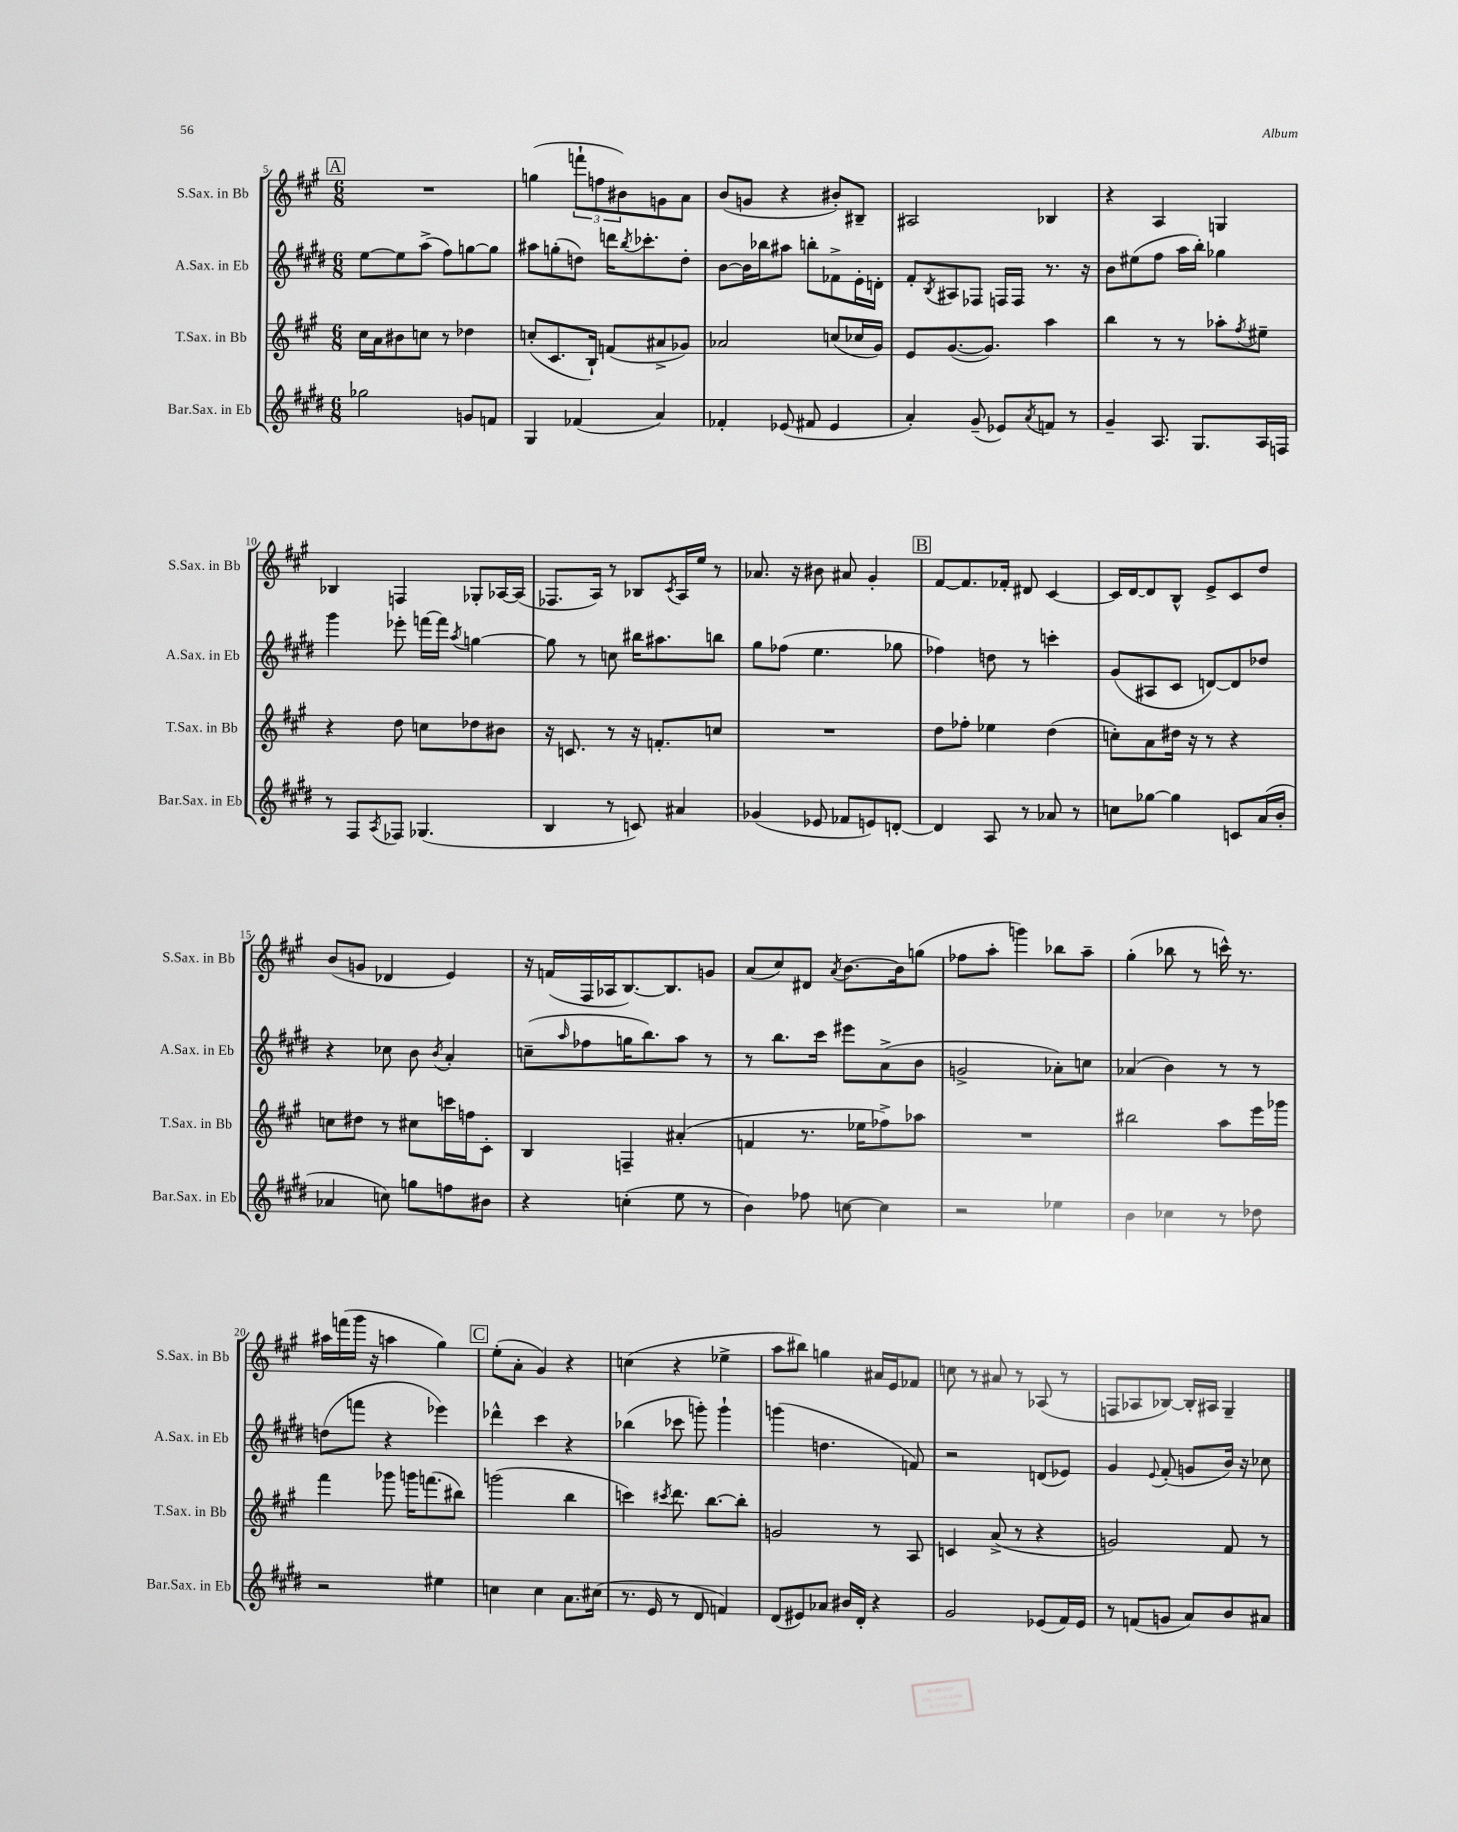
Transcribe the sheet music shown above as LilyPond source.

<<
\new StaffGroup <<
\new Staff = "s0" \with { instrumentName = "S.Sax. in Bb" shortInstrumentName = "S.Sax. in Bb" } {
    \clef treble \key a \major \numericTimeSignature \time 6/8
    \mark \markup { \box "A" } R2. |
    g''4( \tuplet 3/2 { f'''8-! f''8 bis'8) } g'8 a'8 |
    b'8( g'8 r4 bis'8-.) bis8-- |
    ais2 bes4 |
    r4 a4 g4 |
    bes4 f4 ges8-. aes16~ aes16( |
    fes8. a16) r8 bes8 \acciaccatura { cis'8 } a16 e''16 r8 |
    aes'8. r16 bis'8 ais'8 gis'4-. |
    \mark \markup { \box "B" } fis'8~ fis'8. fes'16-. dis'8 cis'4~ |
    cis'16 d'16~ d'8 b8-^ e'8-> cis'8 d''8 |
    b'8( g'8 des'4 e'4) |
    r16 f'16( fis16 aes16 b8.~) b8. g'8 |
    a'8( cis''8) dis'8 \acciaccatura { a'8 } b'8.~ b'16 g''8( |
    fes''8 a''8-. g'''4) bes''8 a''8-- |
    gis''4-.( bes''8 r8 c'''16-^) r8. |
    ais''16 f'''16( gis'''16 r16 a''4 gis''4) |
    \mark \markup { \box "C" } e''8-.( a'8-. gis'4) r4 |
    c''4( r4 ees''4-> |
    a''8 bis''8) g''4 ais'16 e'16 fes'8 |
    c''8 r8 ais'8 r8 aes8( r8 |
    f8 aes8 bes8~) bes16-. ais16 gis4-- \bar "|." |
}
\new Staff = "s1" \with { instrumentName = "A.Sax. in Eb" shortInstrumentName = "A.Sax. in Eb" } {
    \clef treble \key e \major \numericTimeSignature \time 6/8
    \mark \markup { \box "A" } e''8~ e''8 a''8->( fis''8) g''8~ g''8 |
    ais''8 g''8-.( d''8) d'''16 \acciaccatura { b''8 } ces'''8.-. d''8-. |
    b'8~ b'16 bes''16 ais''8 b''8-. fes'8-> e'16-. d'16-. |
    fis'8-. \acciaccatura { b8 } ais8 fes8 f16 f16 r8. r16 |
    b'8 eis''8( fis''8 a''16 b''16-.) ges''4 |
    gis'''4 ees'''8-. f'''16~ f'''16 \acciaccatura { a''8 } g''4~ |
    g''8 r8 c''8 bis''16 ais''8. b''8 |
    gis''8 fes''8( e''4. ges''8 |
    \mark \markup { \box "B" } fes''4) d''8 r8 c'''4-. |
    gis'8( ais8 cis'8 d'8~) d'8 des''8 |
    r4 ces''8 b'8 \acciaccatura { b'8 } a'4-. |
    c''8--( \grace { a''16 } fes''8 g''16 b''8.) a''8 r8 |
    r8 b''8. cis'''16 eis'''8 a'8->( b'8 |
    g'2-> aes'8-.) c''8 |
    aes'4( b'4) r8 r8 |
    d''8( f'''8 r4 ees'''4) |
    \mark \markup { \box "C" } des'''4-^ cis'''4 r4 |
    bes''4( ces'''8 g'''8-.) g'''4-! |
    g'''4( d''4. f'8) |
    r2 d'8( ees'8) |
    gis'4 \appoggiatura { e'8 } fis'8-.( g'8 b'16) r16 ces''8 \bar "|." |
}
\new Staff = "s2" \with { instrumentName = "T.Sax. in Bb" shortInstrumentName = "T.Sax. in Bb" } {
    \clef treble \key a \major \numericTimeSignature \time 6/8
    \mark \markup { \box "A" } cis''16 a'16 bis'8 c''8 r8 des''4 |
    c''8-.( cis'8. b16-!) f'8( ais'8-> ges'8) |
    aes'2 c''8( ces''16 gis'16) |
    e'8 gis'8.~( gis'8.) a''4 |
    b''4 r8 r8 aes''8-. \acciaccatura { fis''8 } eis''8-- |
    r4 d''8 c''8 des''8 bis'8 |
    r16 c'8. r8 r16 f'8.-. c''8 |
    R2. |
    \mark \markup { \box "B" } d''8 fes''8-. ees''4 d''4( |
    c''8-.) a'8 dis''16 r16 r8 r4 |
    c''8 dis''8 r8 cis''8 c'''16 f''16 cis'8-. |
    b4 f4-- ais'4-.( |
    f'4 r8. ees''16 fes''8->) aes''8 |
    R2. |
    bis''2 a''8 e'''16 ges'''16 |
    fis'''4 ges'''8 g'''16 f'''8.( bis''8) |
    \mark \markup { \box "C" } g'''2( b''4 |
    c'''4) \acciaccatura { cis'''8 } d'''8. b''8.~ b''8-. |
    g'2 r8 a8 |
    c'4 a'8->( r8 r4 |
    g'2) fis'8 r8 \bar "|." |
}
\new Staff = "s3" \with { instrumentName = "Bar.Sax. in Eb" shortInstrumentName = "Bar.Sax. in Eb" } {
    \clef treble \key e \major \numericTimeSignature \time 6/8
    \mark \markup { \box "A" } ges''2 g'8 f'8 |
    gis4 fes'4( a'4) |
    fes'4-. ees'8( fis'8 ees'4 |
    a'4-.) gis'8--( ees'8) \acciaccatura { a'8 } f'8 r8 |
    gis'4-- a8. gis8. a16 f16 |
    r8 fis8 \acciaccatura { a8 } fes8 ges4.( |
    b4 r8 c'8) ais'4 |
    ges'4( ees'8 fes'8 e'8) d'8~-. |
    \mark \markup { \box "B" } d'4 a8 r8 aes'8 r8 |
    c''8 ges''8~ ges''4 c'8 a'16( b'16-. |
    aes'4 c''8) g''8 f''8 bis'8 |
    r4 c''4-.( e''8 r8 |
    b'4) fes''8 c''8~ c''4 |
    r2 ees''4 |
    b'4 ces''4 r8 des''8 |
    r2 eis''4 |
    \mark \markup { \box "C" } c''4 c''4 a'8. cis''16( |
    r8. e'16 r8 dis'8 f'4) |
    dis'8( eis'8) aes'8 bis'16 dis'16-. r4 |
    gis'2 ees'8( fis'16) ees'16 |
    r8 f'8( g'8 a'8) b'8 ais'8 \bar "|." |
}
>>
>>
\layout { \context { \Score currentBarNumber = #5 } }
